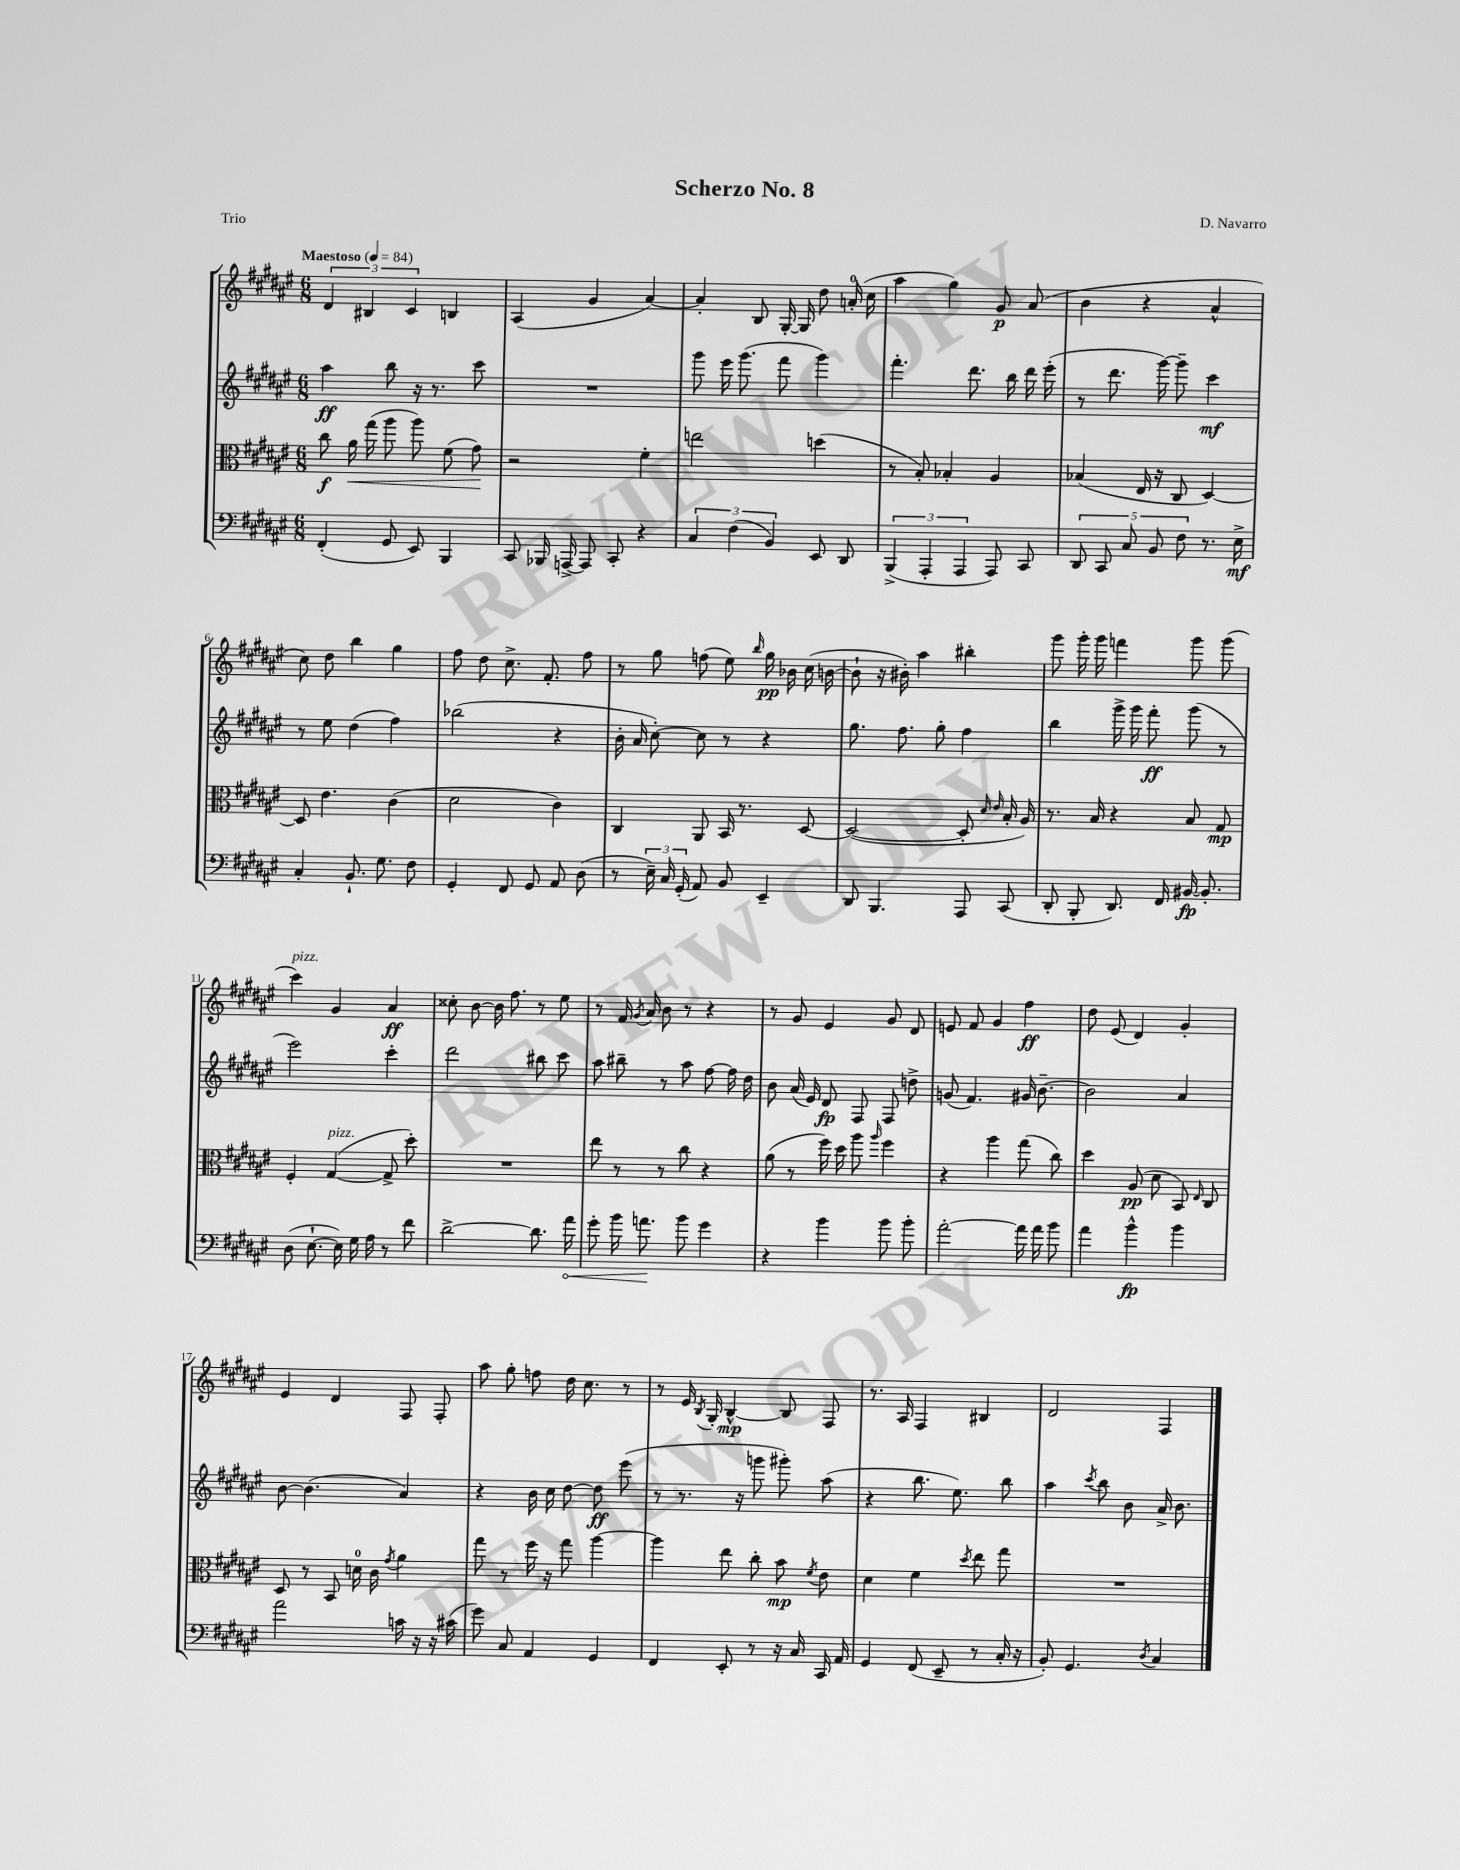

**kern	**kern	**kern	**kern
*staff4	*staff3	*staff2	*staff1
*clefF4	*clefC3	*clefG2	*clefG2
*k[f#c#g#d#a#e#]	*k[f#c#g#d#a#e#]	*k[f#c#g#d#a#e#]	*k[f#c#g#d#a#e#]
*M6/8	*M6/8	*M6/8	*M6/8
*MM84	*MM84	*MM84	*MM84
(4FF#'/	8cc#\	4aa#\	6d#/
.	16a#\	.	.
.	.	.	6B#/
.	(16gg#\	.	.
8GG#/	8aa#\	8bb\	.
.	.	.	6c#/
8EE#/)	8aa#\)	16r	.
.	.	8.r	.
4BBB/	(8f#\	.	4B/
.	8g#\)	8ccc#\	.
=	=	=	=
8CC#/	2r	2.r	(4A#/
16BBB-/	.	.	.
[16AAA^/	.	.	.
8AAA/]	.	.	4g#/
8CC#'/	.	.	.
4r	4f#'\	.	[4a#/)
=	=	=	=
6C#/	2ee\	8ggg#\	4a#'/]
.	.	16eee#\	.
(6F#\	.	.	.
.	.	(8.ggg#\	.
.	.	.	8B/
6BB/)	.	.	.
.	.	8fff#\	[16G#'/
.	.	.	16G#/]
8EE#/	(4dd\	4ggg#\)	8dd#\
8DD#/	.	.	(16a'/
.	.	.	16cc#\
=	=	=	=
(6BBB^/	8r	4.fff#'\	4aa#\
.	8B'/)	.	.
6AAA#'/	.	.	.
.	4B-'/	.	4gg#\)
6AAA#/	.	.	.
.	.	8.ddd#\	.
8AAA#/)	4A#/	.	8g#/
.	.	16bb\	.
8CC#/	.	16ddd#\	(8a#/
.	.	(16eee#'\	.
=	=	=	=
10DD#/	(4B-/	8r	4b\
10CC#/	.	.	.
.	.	8.ddd#\	.
10C#/	.	.	.
.	16E#/	.	4r
10BB/	.	.	.
.	16r	[16ggg#\)	.
.	8C#/	8ggg#~\]	.
10F#\	.	.	.
8.r	[4D#/)	4ccc#\	4a#^^/
16E#^\	.	.	.
=	=	=	=
4C#'/	8D#/]	8r	8cc#\)
.	4.e#\	8ee#\	8dd#\
8.BB`/	.	(4dd#\	4bb\
8.G#\	.	.	.
.	(4c#\	4ff#\)	4gg#\
8F#\	.	.	.
=	=	=	=
4GG#'/	2d#\	(2bb-\	8ff#\
.	.	.	8dd#\
8FF#/	.	.	8.cc#^\
8GG#/	.	.	.
.	.	.	8.f#'/
8AA#/	4c#\)	4r	.
(8D#\	.	.	8ff#\
=	=	=	=
8r	4C#/	16b'\	8r
.	.	16a#/	.
24E#~\)	.	[8cc#'\)	8gg#\
24C#/	.	.	.
(24GG#'/	.	.	.
8AA#/)	8AA#/	8cc#\]	(8ff\
8BB/	16BB/	8r	8ee#\)
.	8.r	.	.
.	.	.	16qqbb/
4EE#~/	.	4r	16gg#\
.	.	.	16b-\
.	[8D#/	.	(16cc#\
.	.	.	[16b\
=	=	=	=
8DD#/	(2D#/_	8.gg#\	8b`\]
4.BBB/	.	.	16r
.	.	8.ff#\	16b#'\)
.	.	.	4aa#\
.	.	8gg#'\	.
8AAA#/	8D#'/]	4ff#\	4bb#'\
.	16qqd#/	.	.
.	16qqe#/	.	.
(8CC#/	16B'/	.	.
.	16A#/)	.	.
=	=	=	=
8DD#'/	8.r	4bb\	8ggg#\
8BBB'/	.	.	16ggg#'\
.	16B/	.	16ggg#\
8.DD#/)	4r	16ggg#^\	4fff\
.	.	16ggg#\	.
.	.	8fff#'\	.
16FF#/	.	.	.
[16BB#/	8B/	(8ggg#\	8ggg#\
8.BB#'/]	.	.	.
.	8G#/	8r	(8ggg#\
=	=	=	=
(8D#\	4F#'/	2eee#\)	4ccc#\)
[8.E#`\	.	.	.
.	([4G#/	.	4g#/
16E#\])	.	.	.
16G#\	.	.	.
16A#\	.	.	.
8r	8G#^/]	4ccc#'\	4a#/
8f#\	8dd#'\)	.	.
=	=	=	=
[2d#^\	2.r	2ddd#\	8cc##'\
.	.	.	[8b\
.	.	.	16b\]
.	.	.	8.ff#\
8.d#\]	.	8bb#\	8r
.	.	8ccc#\	8ee#\
16a#\	.	.	.
=	=	=	=
8g#'\	8ee#\	8aa#\	8r
16b\	8r	8bb#~\	16f#/
.	.	.	8qg#/
8.a\	.	.	16a#/
.	8r	8r	8b\
8b\	8cc#\	8aa#\	8r
4g#\	4r	[8ff#\	4r
.	.	16ff#\]	.
.	.	16dd#\	.
=	=	=	=
4r	(8a#\	8b\	8r
.	8r	(16a#/	8g#/
.	.	16e#/)	.
4b\	16ff#\)	8d#/	4e#/
.	16dd#\	.	.
.	8aa#\	8F#/	.
.	16qqaa#/	.	.
8b\	4ff#\	8F#/	8g#/
8b'\	.	8dd^\	8d#/
=	=	=	=
[2a#'\	4r	(8g/	8e/
.	.	4.f#/)	8f#/
.	4aa#\	.	4g#/
16a#\]	(8gg#\	16g#/	4ff#\
16a#\	.	[8.b~\	.
8b\	8cc#\)	.	.
=	=	=	=
4a#\	4dd#\	2b\]	8dd#\
.	.	.	(8e#/
4b^^\	(8A#/	.	4d#/)
.	8d#\	.	.
4b\	8BB/)	4a#/	4g#'/
.	16qqE#/	.	.
.	8C#/	.	.
=	=	=	=
2a#\	8D#/	[8b\	4e#/
.	8r	(4.b\]	.
.	8BB/	.	4d#/
.	16d\	.	.
.	16c#\	.	.
.	8qg#/	.	.
16c\	4a#\	4a#/)	8F#/
16r	.	.	.
16r	.	.	8F#'/
(16c#\	.	.	.
=	=	=	=
8g#\)	8gg#\	4r	8aa#\
8C#/	8r	.	8gg#'\
4AA#/	16ff#\	16b\	8ff\
.	16r	16cc#\	.
.	8gg#\	[8dd#\	16dd#\
.	.	.	8.cc#\
4GG#/	[4aa#\	8dd#\]	.
.	.	(8eee#\	8r
=	=	=	=
4FF#/	4aa#\]	8r	8r
.	.	8.r	16e#/
.	.	.	8qB/
.	.	.	16G#'/
8EE#'/	8ee#\	.	[4B^^/
.	.	16r	.
8r	8cc#'\	8ggg\	.
16r	8b\	8ggg#'\)	8B/]
16C#/	.	.	.
.	8qf#/	.	.
16CC#/	8e#\	(8aa#\	8F#/
16AA#/	.	.	.
=	=	=	=
4GG#/	4d#\	4r	8.r
.	.	.	16A#/
(8FF#/	4f#\	8.bb\	4F#/
8EE#~/	.	.	.
.	.	8.ee#\)	.
.	8qdd#/	.	.
8r	8ee#\	.	4B#/
16C#'/	8gg#\	8bb\	.
16r	.	.	.
=	=	=	=
8BB'/)	2.r	4aa#\	2d#/
4.GG#/	.	.	.
.	.	8qccc#/	.
.	.	8bb\	.
.	.	8b\	.
8qD#/	.	.	.
4C#/	.	16a#^/	4F#/
.	.	8.b\	.
==	==	==	==
*-	*-	*-	*-
